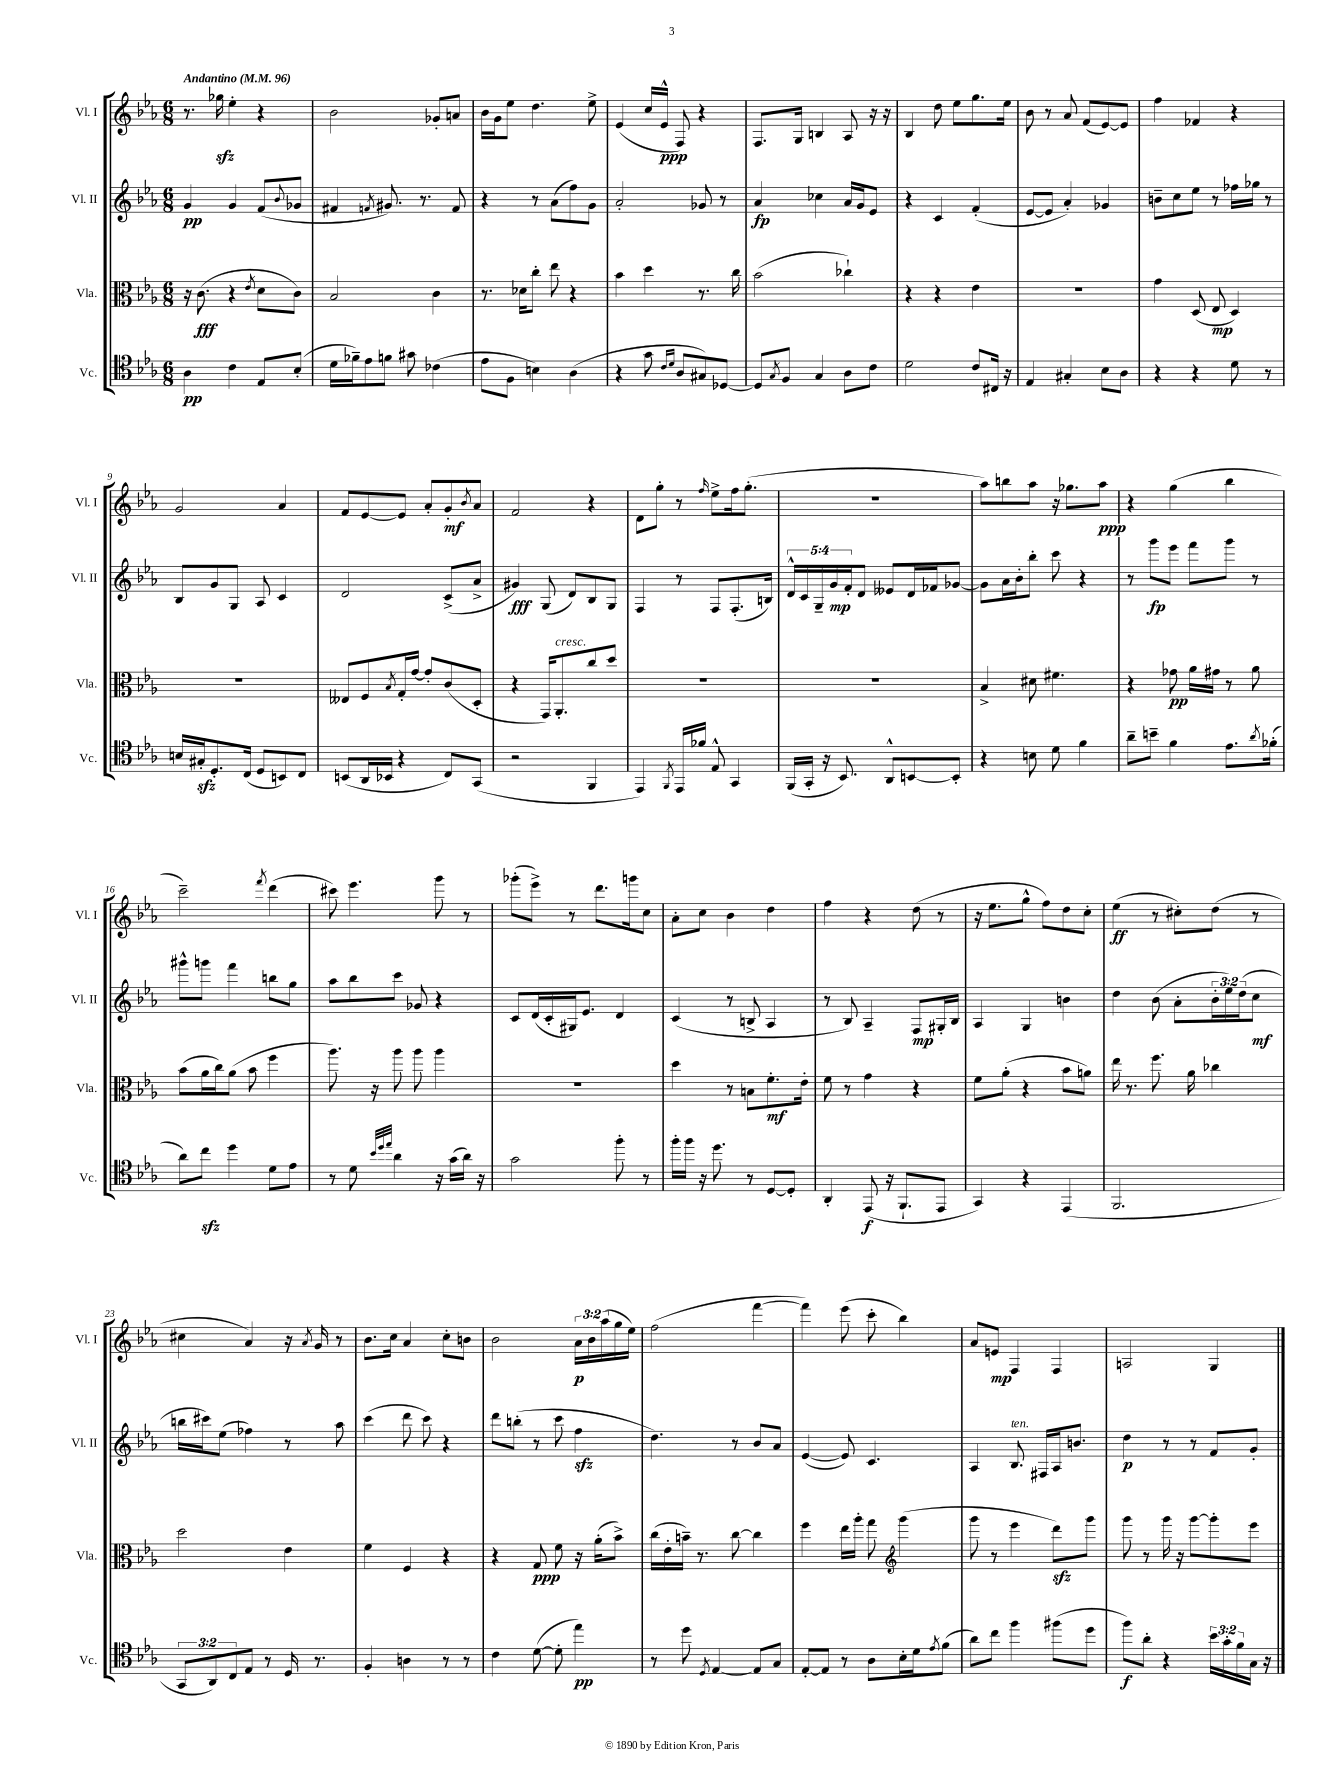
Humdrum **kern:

**kern	**kern	**kern	**kern
*staff4	*staff3	*staff2	*staff1
*clefC4	*clefC3	*clefG2	*clefG2
*k[b-e-a-]	*k[b-e-a-]	*k[b-e-a-]	*k[b-e-a-]
*M6/8	*M6/8	*M6/8	*M6/8
*MM96	*MM96	*MM96	*MM96
4A-	16r	4g	8.r
.	(8.c	.	.
.	.	.	16gg-
4c	4r	4g	4ee-'
.	8qe-	.	.
8E-	8d	(8f	4r
.	.	8qqb-	.
(8B-'	8c)	8g-	.
=	=	=	=
16d	2B-	4f#	2b-
16f-~)	.	.	.
8e-	.	.	.
.	.	8qf	.
8f	.	8.g#)	.
8g#	.	.	.
.	.	8.r	.
(4c-	4c	.	8g-'
.	.	8f	8a
=	=	=	=
8e-	8.r	4r	16b-
.	.	.	16g
8F	.	.	8ee-
.	16d-	.	.
4B)	8cc'	8r	4.dd
.	8ee-	(8a-	.
(4A-	4r	8ff)	.
.	.	8g	8ee-^
=	=	=	=
4r	4b-	2a-'	(4e-
8g	4dd	.	16cc
.	.	.	16e-^^
16qqc	.	.	.
16qqd	.	.	.
8A-	.	.	8F)
8G#)	8.r	8g-	4r
[8D-	.	8r	.
.	16cc	.	.
=	=	=	=
8D-]	(2b-	4a-	8.F
8qG	.	.	.
8F	.	.	.
.	.	.	16G
4G	.	4cc-	4B
8A-	4cc-`)	16a-	8A-
.	.	16g	.
8c	.	8e-	16r
.	.	.	16r
=	=	=	=
2d	4r	4r	4B-
.	4r	4c	8dd
.	.	.	8ee-
8c	4e-	(4f'	8.gg
16C#	.	.	.
16r	.	.	16ee-
=	=	=	=
4E-	2.r	[8e-	8b-
.	.	8e-]	8r
4G#'	.	4a-')	8a-
.	.	.	(8f
8B-	.	4g-	[8e-)
8A-	.	.	8e-]
=	=	=	=
4r	4g	8b~	4ff
.	.	8cc	.
4r	(8D	8ee-	4f-
.	8E-	8r	.
8d	4D)	16ff-	4r
.	.	16gg-	.
8r	.	8r	.
=	=	=	=
16B	2.r	8B-	2g
16G#'	.	.	.
8.D'	.	8g	.
.	.	8G	.
(16C	.	.	.
8D	.	8A-	.
8BB)	.	4c	4a-
8C	.	.	.
=	=	=	=
(8BB	8E--	2d	8f
16AA-	8F	.	[8e-
16BB-	.	.	.
.	8qB-	.	.
4r	16G'	.	8e-]
.	[16g	.	.
.	8g']	.	8a-'
8C)	(8c	(8c^	8g'
.	.	.	8qb-
(8GG	8D'	8a-^	8a-
=	=	=	=
2r	4r	4g#)	2f
.	16GG)	(8G	.
.	8.AA-'	.	.
.	.	8d)	.
4FF	8cc	8B-	4r
.	8dd	8G	.
=	=	=	=
4EE-)	2.r	4F	8d
.	.	.	8gg'
8qFF	.	.	.
16EE-	.	8r	8r
16f-	.	.	.
.	.	.	16qqff
8E-^^	.	8F	8ee-^
4GG	.	(8.F'	16ff
.	.	.	(8.gg'
.	.	16B)	.
=	=	=	=
(16FF	2.r	20d^^	2.r
.	.	20c	.
16GG'	.	.	.
.	.	20G~	.
16r	.	.	.
.	.	20g	.
8.BB-)	.	.	.
.	.	20f'	.
.	.	8d	.
8AA-^^	.	8e--	.
[8BB	.	16d	.
.	.	16f-	.
8BB']	.	[8g-	.
=	=	=	=
4r	4B-^	8g-]	8aa-)
.	.	16a-	8bb
.	.	16b-'	.
8B	8d#	8bb-'	8aa-
8d	4.f#	8ccc	16r
.	.	.	8.gg-
4f	.	4r	.
.	.	.	8aa-
=	=	=	=
8a-~	4r	8r	4r
8b~	.	8ggg	.
4f	8g-	8eee-	(4gg
.	16a-	8fff	.
.	16g#	.	.
8.e-	8r	8ggg	4bb-
.	8a-	8r	.
8qa-	.	.	.
(16f-'	.	.	.
=	=	=	=
8a-)	(8b-	8ggg#^^	2ccc~)
8cc	16a-	8ggg	.
.	16cc)	.	.
4dd	(8a-	4fff	.
.	8b-	.	.
.	.	.	8qfff
8d	4ff	8bb	(4ddd
8e-	.	8gg	.
=	=	=	=
8r	8.aa-)	8aa-	8ccc#)
8d	.	8bb-	4.eee-
.	16r	.	.
32qqb-	.	.	.
32qqdd	.	.	.
32qqee-	.	.	.
4a-	8aa-	8ccc	.
.	8aa-	8g-	.
16r	4aa-	4r	8ggg
(16g	.	.	.
16a-)	.	.	8r
16r	.	.	.
=	=	=	=
2g	2.r	8c	(8ggg-'
.	.	(16d	8eee-^)
.	.	16c'	.
.	.	16G#)	8r
.	.	8.e-	.
.	.	.	8.ddd
8ff'	.	4d	.
.	.	.	16ggg
8r	.	.	8cc
=	=	=	=
16ff'	4dd	(4c	8a-'
16ff	.	.	.
16r	.	.	8cc
8.dd	.	.	.
.	8r	8r	4b-
8r	8B	8B^	.
[8D	8.f'	4A-	4dd
8D']	.	.	.
.	16e-'	.	.
=	=	=	=
4AA-'	8f	8r	4ff
.	8r	8B-)	.
(8EE-	4g	4A-~	4r
16r	.	.	.
8.FF`	.	.	.
.	4r	8F	(8dd
8EE-	.	16G#'	8r
.	.	16B-	.
=	=	=	=
4GG)	8f	4A-	16r
.	.	.	8.ee-
.	(8a-'	.	.
4r	4r	4G	8gg^^
.	.	.	8ff)
(4EE-	8b-	4b	8dd
.	8a)	.	8cc'
=	=	=	=
2.FF	16ee-	4dd	(4ee-
.	8.r	.	.
.	8.ff	(8b-	8r
.	.	8a-'	8cc#')
.	16a-	.	.
.	4cc-	24b-'	(8dd
.	.	24ee-)	.
.	.	(24dd	.
.	.	8cc	8r
=	=	=	=
12GG	2dd	16bb	4cc#
.	.	16ccc#)	.
12AA-)	.	.	.
.	.	(8ee-	.
12C	.	.	.
8E-	.	4ff-)	4a-)
8r	.	.	.
16D	4e-	8r	16r
.	.	.	8qa-
8.r	.	.	16g
.	.	8aa-	8r
=	=	=	=
4F'	4f	(4ccc	8.b-
.	.	.	16cc
4A	4F	8ddd	4a-
.	.	8ccc)	.
8r	4r	4r	8cc'
8r	.	.	8b
=	=	=	=
4c	4r	8ddd	2b-
.	.	(8bb'	.
([8d	8G	8r	.
8d']	8f	8ccc	.
4ee-)	16r	4ff	24a-
.	.	.	24b-
.	(16a-'	.	.
.	.	.	(24aa-
.	8b-^)	.	16gg
.	.	.	16ee-)
=	=	=	=
8r	(16cc	4.dd)	(2ff
.	16e-'	.	.
8dd	16b~)	.	.
.	8.r	.	.
8qD	.	.	.
[4E-	.	.	.
.	[8cc	8r	.
8E-]	4cc]	8b-	[4fff
8G	.	8a-	.
=	=	=	=
[8E-'	4ff	([4e-	4fff])
8E-]	.	.	.
8r	16ee-	8e-])	(8eee-
.	16aa-'	.	.
8A-	8gg	4.c	8ccc'
*	*clefG2	*	*
16B-'	(4ggg	.	4bb-)
16d	.	.	.
8qe-	.	.	.
(8f	.	.	.
=	=	=	=
8a-)	8ggg	4A-	8a-
8cc	8r	.	8e
4ff	4eee-	8.B-	4F
.	.	16F#	.
(8ff#	8ddd)	16A-	4F
.	.	8.b	.
8dd	8ggg	.	.
=	=	=	=
8ff)	8ggg	4dd	2A
8a-'	8r	.	.
4r	16ggg	8r	.
.	16r	.	.
.	[8ggg	8r	.
24b-	8ggg']	8f	4G
24g'	.	.	.
24f	.	.	.
16G	8eee-	8g'	.
16r	.	.	.
==	==	==	==
*-	*-	*-	*-
